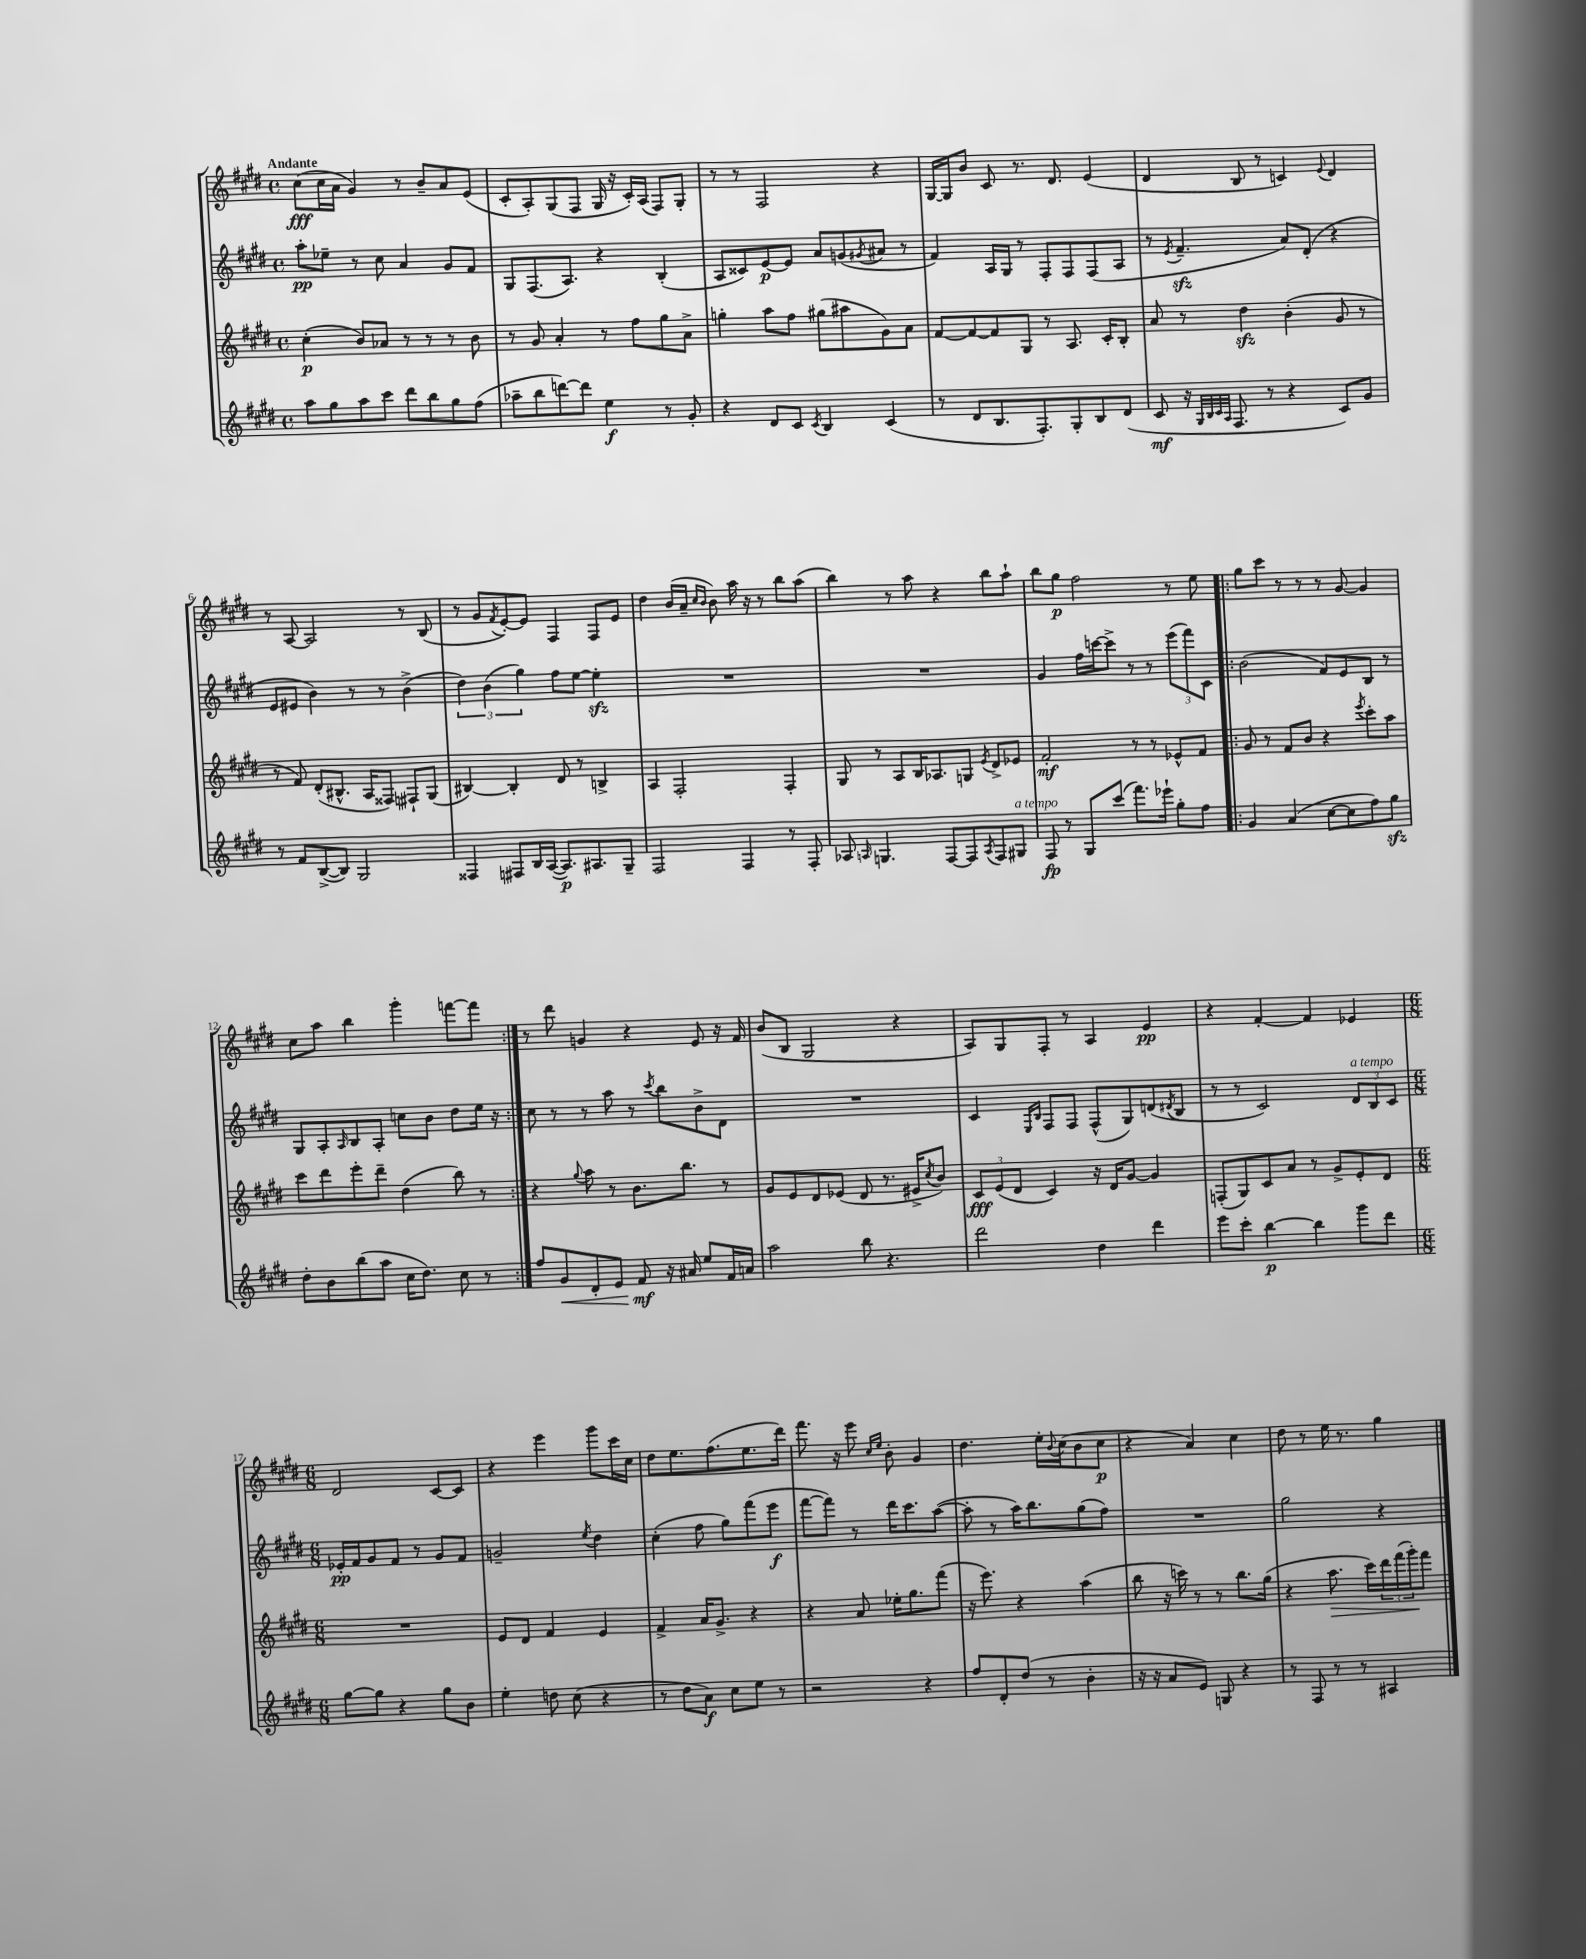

**kern	**dynam	**kern	**dynam	**kern	**dynam	**kern	**dynam
*part4	*part4	*part3	*part3	*part2	*part2	*part1	*part1
*staff4	*staff4	*staff3	*staff3	*staff2	*staff2	*staff1	*staff1
*clefG2	*	*clefG2	*	*clefG2	*	*clefG2	*
*k[f#c#g#d#]	*	*k[f#c#g#d#]	*	*k[f#c#g#d#]	*	*k[f#c#g#d#]	*
*M4/4	*	*M4/4	*	*M4/4	*	*M4/4	*
*met(c)	*	*met(c)	*	*met(c)	*	*met(c)	*
=1	=1	=1	=1	=1	=1	=1	=1
!	!	!	!	!	!	!LO:TX:a:B:t=Andante	!
8aa\L	.	(4cc#'\	p	8aa'\L	pp	(8cc#\L	fff
8gg#\	.	.	.	8ee-X~\J	.	16cc#\L	.
.	.	.	.	.	.	16a\JJ	.
8aa\	.	8b/L)	.	8r	.	4g#/)	.
8ccc#\J	.	8a-X/J	.	8cc#\	.	.	.
8ddd#\L	.	8r	.	4a/	.	8r	.
8bb\	.	8r	.	.	.	8b~/L	.
8gg#\	.	8r	.	8g#/L	.	8a/	.
(8ff#\J	.	8b\	.	8f#/J	.	(8e/J	.
=2	=2	=2	=2	=2	=2	=2	=2
8aa-X~\L	.	8r	.	8G#/L	.	8c#'/L	.
8bb\	.	8g#/	.	(8.F#/	.	8A'/)	.
[8dddn\)	.	4a'/	.	.	.	(8G#/	.
.	.	.	.	8.A/J)	.	.	.
8ddd\J]	.	.	.	.	.	8F#/J	.
4ee\	f	8r	.	4r	.	16G#/	.
.	.	.	.	.	.	16r	.
.	.	8ff#\L	.	.	.	16c#'/LL)	.
.	.	.	.	.	.	(16A/JJ	.
8r	.	8gg#\	.	(4B'/	.	8F#/L)	.
8g#'/	.	8a^\J	.	.	.	8G#'/J	.
=3	=3	=3	=3	=3	=3	=3	=3
4r	.	4ggn'\	.	8A/L	.	8r	.
.	.	.	.	8c##X/)	.	8r	.
8d#/L	.	8aa\L	.	[8e/	p	2F#/	.
8c#/J	.	8ff#\J	.	8e/J]	.	.	.
8qc#/	.	.	.	.	.	.	.
4B/	.	(8gg#X\L	.	8a/L	.	.	.
.	.	8aa#X\	.	(8gn/	.	.	.
.	.	.	.	8qg#X/	.	.	.
(4c#/	.	8g#\)	.	8a#X/J	.	4r	.
.	.	8a\J	.	8r	.	.	.
=4	=4	=4	=4	=4	=4	=4	=4
8r	.	[8f#/L	.	4f#/)	.	[16G#/LL	.
.	.	.	.	.	.	16G#/J]	.
8d#/L	.	8f#/_	.	.	.	8b/J	.
8.B/	.	8f#/]	.	16A/LL	.	8c#/	.
.	.	.	.	16G#/JJ	.	.	.
.	.	8G#/J	.	8r	.	8.r	.
8.F#'/)	.	.	.	.	.	.	.
.	.	8r	.	8F#'/L	.	.	.
.	.	.	.	.	.	8.d#/	.
8G#'/	.	8.A/	.	8F#/	.	.	.
8B/	.	.	.	(8F#/	.	(4e/	.
.	.	16c#'/KL	.	.	.	.	.
(8d#/J	.	8B'/J	.	8A/J	.	.	.
=5	=5	=5	=5	=5	=5	=5	=5
8c#/	mf	8a/	.	8r	.	4d#/	.
.	.	.	.	8qe/	.	.	.
16r	.	8r	.	4.f#zz~/	.	.	.
32qqG#/LLL	.	.	.	.	.	.	.
32qqB/	.	.	.	.	.	.	.
32qqc#/	.	.	.	.	.	.	.
32qqA/JJJ	.	.	.	.	.	.	.
8.F#/	.	.	.	.	.	.	.
.	.	4dd#zz\	.	.	.	8B/	.
8r	.	.	.	.	.	8r	.
4r	.	(4b'\	.	8a/L)	.	4cn/)	.
.	.	.	.	(8d#'/J	.	.	.
.	.	.	.	.	.	8qqe/	.
8c#/L)	.	8g#/	.	4r	.	4d#/	.
8g#/J	.	8r	.	.	.	.	.
!!LO:LB:g=z
=6	=6	=6	=6	=6	=6	=6	=6
8r	.	8r	.	8e/L	.	8r	.
8f#/L	.	8f#/)	.	8e#X/J	.	[8A/	.
([8B^/	.	(8d#'/L	.	4b\)	.	2A/]	.
8B/J])	.	8.B#X^^/J	.	.	.	.	.
2G#/	.	.	.	8r	.	.	.
.	.	16A/KL	.	.	.	.	.
.	.	8F##X/J)	.	8r	.	.	.
.	.	8F#X`/L	.	(4b^\	.	8r	.
.	.	(8G#/J	.	.	.	(8B/	.
=7	=7	=7	=7	=7	=7	=7	=7
4F##X/	.	[4B#X/)	.	6dd#\)	.	8r	.
.	.	.	.	.	.	8g#/L	.
.	.	.	.	(6b\	.	.	.
.	.	.	.	.	.	8qf#/	.
8F#X/L	.	4B#'/]	.	.	.	[8e'/)	.
.	.	.	.	6gg#\)	.	.	.
16B/L	.	.	.	.	.	8e/J]	.
([16A/JJ	.	.	.	.	.	.	.
8.A/L])	p	8d#/	.	8ff#\L	.	4F#/	.
.	.	8r	.	[8ee\J	.	.	.
8.A#X/	.	.	.	.	.	.	.
.	.	4Bn^/	.	4eezz'\]	.	8F#/L	.
8G#~/J	.	.	.	.	.	8e/J	.
=8	=8	=8	=8	=8	=8	=8	=8
2F#/	.	4A/	.	1r	.	4dd#\	.
.	.	2F#'/	.	.	.	(16b/LL	.
.	.	.	.	.	.	16a~/JJ	.
.	.	.	.	.	.	16qqcc#/LL	.
.	.	.	.	.	.	16qqb/JJ	.
.	.	.	.	.	.	8b\)	.
4F#/	.	.	.	.	.	16aa\	.
.	.	.	.	.	.	16r	.
.	.	.	.	.	.	8r	.
8r	.	4F#'/	.	.	.	8bb\L	.
8F#'/	.	.	.	.	.	(8aa\J	.
=9	=9	=9	=9	=9	=9	=9	=9
8A-X/	.	8G#/	.	1r	.	4bb\)	.
16qqAn/	.	.	.	.	.	.	.
4.Gn/	.	8r	.	.	.	.	.
.	.	8A/L	.	.	.	8r	.
.	.	16B/K	.	.	.	8aa\	.
.	.	8.A-X/	.	.	.	.	.
[8F#/L	.	.	.	.	.	4r	.
8F#/]	.	8Gn/J	.	.	.	.	.
8qA/	.	8qe/	.	.	.	.	.
8F#/	.	8d#^/L	.	.	.	8bb\L	.
!LO:TX:a:i:t=a tempo	!	!	!	!	!	!	!
8G#X/J	.	8e-X/J	.	.	.	8aa`\J	.
=10	=10	=10	=10	=10	=10	=10	=10
8F#/	fp	2f#'/	mf	4g#/	.	8bb\L	.
8r	.	.	.	.	.	8gg#\J	p
8G#/L	.	.	.	16ff#\LL	.	2ff#\	.
.	.	.	.	[16cccn\J	.	.	.
(8ccc#/J	.	.	.	8ccc^\J]	.	.	.
8.fff#\L)	.	8r	.	8r	.	.	.
.	.	8r	.	8r	.	.	.
16eee-X`\Jk	.	.	.	.	.	.	.
8gg#'\L	.	8e-X^^/L	.	(12eee\L	.	8r	.
.	.	.	.	12fff#\)	.	.	.
8ff#\J	.	8f#/J	.	.	.	8ee\	.
.	.	.	.	12c#\J	.	.	.
=11!|:	=11!|:	=11!|:	=11!|:	=11!|:	=11!|:	=11!|:	=11!|:
4g#/	.	8g#/	.	(2b\	.	8gg#\L	.
.	.	8r	.	.	.	8ccc#\J	.
(4a/	.	8f#/L	.	.	.	8r	.
.	.	8b/J	.	.	.	8r	.
[8cc#\L	.	4r	.	8f#/L)	.	8r	.
8cc#\]	.	.	.	8e/	.	[8g#/	.
.	.	8qeee/	.	.	.	.	.
8ff#\)	.	8ccc#'\L	.	8B/J	.	4g#/]	.
8gg#zz\J	.	8aa\J	.	8r	.	.	.
!!LO:LB:g=z
=12	=12	=12	=12	=12	=12	=12	=12
8dd#'\L	.	8ccc#\L	.	8G#/L	.	8cc#\L	.
8b\	.	8ddd#\	.	8A'/	.	8aa\J	.
.	.	.	.	16qqA/	.	.	.
(8bb\	.	8eee'\	.	8B/	.	4bb\	.
8aa\J	.	8ddd#~\J	.	8A'/J	.	.	.
16cc#\KL	.	(4dd#\	.	8ccn\L	.	4ggg#'\	.
8.dd#\J)	.	.	.	.	.	.	.
.	.	.	.	8b\J	.	.	.
8cc#\	.	8bb\)	.	8dd#\L	.	[8fffn\L	.
8r	.	8r	.	16ee\Jk	.	8fff\J]	.
.	.	.	.	16r	.	.	.
=13:|!	=13:|!	=13:|!	=13:|!	=13:|!	=13:|!	=13:|!	=13:|!
8ff#/L	.	4r	.	8cc#\	.	8r	.
!	!LO:HP:b	!	!	!	!	!	!
8g#/	<	.	.	8r	.	8ddd#\	.
.	.	8qqgg#/	.	.	.	.	.
8d#'/	.	8aa\	.	8r	.	4gn/	.
8e/J	.	8r	.	8aa\	.	.	.
8f#/	mf	8.b\L	.	8r	.	4r	.
.	.	.	.	8qccc#/	.	.	.
16r	[	.	.	8bb\L	.	.	.
16a#X/	.	8.bb\J	.	.	.	.	.
8ee/L	.	.	.	8b^\	.	8e/	.
16f#/L	.	8r	.	8d#\J	.	16r	.
16an/JJ	.	.	.	.	.	16f#/	.
=14	=14	=14	=14	=14	=14	=14	=14
2aa\	.	8g#/L	.	1r	.	(8b/L	.
.	.	8e/	.	.	.	8B/J	.
.	.	8d#/	.	.	.	2G#/	.
.	.	(8e-X/J	.	.	.	.	.
8bb\	.	8d#/	.	.	.	.	.
4.r	.	8.r	.	.	.	.	.
.	.	.	.	.	.	4r	.
.	.	16e#X^/KL	.	.	.	.	.
.	.	8qcc#/	.	.	.	.	.
.	.	8b/J)	.	.	.	.	.
=15	=15	=15	=15	=15	=15	=15	=15
2ddd#\	.	12c#/L	fff	4c#/	.	8A/L)	.
.	.	(12e/	.	.	.	.	.
.	.	.	.	.	.	8G#/	.
.	.	12d#/J	.	.	.	.	.
.	.	.	.	16qqE/LL	.	.	.
.	.	.	.	16qqB/JJ	.	.	.
.	.	4c#/)	.	8F#/L	.	8F#'/J	.
.	.	.	.	8F#/J	.	8r	.
4dd#\	.	16r	.	(8F#^^/L	.	4A/	.
.	.	16d#/KL	.	.	.	.	.
.	.	[8g#/J	.	8G#/)	.	.	.
4ddd#\	.	4g#/]	.	(8dn/	.	4e/	pp
.	.	.	.	8qd#X/	.	.	.
.	.	.	.	8B/J	.	.	.
=16	=16	=16	=16	=16	=16	=16	=16
8eee\L	.	(8Fn'/L	.	8r	.	4r	.
8ccc#'\J	.	8G#/)	.	8r	.	.	.
[4bb\	p	8c#/	.	2c#/)	.	[4f#'/	.
.	.	8a/J	.	.	.	.	.
4bb\]	.	8r	.	.	.	4f#/]	.
.	.	8g#^/L	.	.	.	.	.
!	!	!	!	!LO:TX:a:i:t=a tempo	!	!	!
8ggg#\L	.	8e'/	.	12d#/L	.	4e-X/	.
.	.	.	.	12B/	.	.	.
8ddd#\J	.	8d#/J	.	.	.	.	.
.	.	.	.	12c#/J	.	.	.
!!LO:LB:g=z
=17	=17	=17	=17	=17	=17	=17	=17
*M6/8	*	*M6/8	*	*M6/8	*	*M6/8	*
[8gg#\L	.	2.r	.	16e-X'/LL	pp	2d#/	.
.	.	.	.	16f#/J	.	.	.
8gg#\J]	.	.	.	8g#/	.	.	.
4r	.	.	.	8f#/J	.	.	.
.	.	.	.	8r	.	.	.
8gg#\L	.	.	.	8g#/L	.	[8c#/L	.
8b\J	.	.	.	8f#/J	.	8c#/J]	.
=18	=18	=18	=18	=18	=18	=18	=18
4ee'\	.	8e/L	.	2gn~/	.	4r	.
.	.	8d#/J	.	.	.	.	.
8ddn\	.	4f#/	.	.	.	4eee\	.
(8cc#\	.	.	.	.	.	.	.
.	.	.	.	8qee/	.	.	.
4r	.	4e/	.	4dd#\	.	8ggg#\L	.
.	.	.	.	.	.	16ccc#\L	.
.	.	.	.	.	.	16cc#\JJ	.
=19	=19	=19	=19	=19	=19	=19	=19
8r	.	4f#^/	.	(4cc#'\	.	8dd#\L	.
8dd#\L	.	.	.	.	.	8.ee\	.
8a\J)	f	16a/KL	.	8ff#\	.	.	.
.	.	8.g#^/J	.	.	.	(8.ff#\	.
8cc#\L	.	.	.	8gg#\L)	.	.	.
8ee\J	.	4r	.	(8fff#\	.	8.ee\	.
8r	.	.	.	8eee\J	f	.	.
.	.	.	.	.	.	16ddd#\Jk)	.
=20	=20	=20	=20	=20	=20	=20	=20
2r	.	4r	.	[8fff#\L	.	8.fff#\	.
.	.	.	.	8fff#\J])	.	.	.
.	.	.	.	.	.	16r	.
.	.	8a/	.	8r	.	8eee\	.
.	.	.	.	.	.	16qqcc#/LL	.
.	.	.	.	.	.	16qqee/JJ	.
.	.	16ee-X'\KL	.	16ddd#\KL	.	8b'\	.
.	.	8.gg#\	.	8.ccc#\	.	.	.
4r	.	.	.	.	.	4g#/	.
.	.	(8fff#\J	.	([8aa\J	.	.	.
=21	=21	=21	=21	=21	=21	=21	=21
8ff#/L	.	16r	.	8aa'\]	.	4.dd#\	.
.	.	8.eee\)	.	.	.	.	.
8d#'/	.	.	.	8r	.	.	.
(8dd#/J	.	4r	.	16aa\KL)	.	.	.
.	.	.	.	8.bb\	.	.	.
8r	.	.	.	.	.	16ee'\LL	.
.	.	.	.	.	.	8qqb/	.
.	.	.	.	.	.	(16cc#\J	.
4b'\	.	(4aa\	.	(8gg#\	.	8b\	.
.	.	.	.	8ff#\J)	.	8cc#\J	p
=22	=22	=22	=22	=22	=22	=22	=22
16r	.	8bb\	.	2.r	.	4r	.
16r	.	.	.	.	.	.	.
8a/L	.	16r	.	.	.	.	.
.	.	16cccn\)	.	.	.	.	.
8e/J)	.	8r	.	.	.	4a/)	.
8Gn/	.	8r	.	.	.	.	.
4r	.	8.bb\L	.	.	.	4cc#\	.
.	.	(16gg#\Jk	.	.	.	.	.
=23	=23	=23	=23	=23	=23	=23	=23
8r	.	4r	.	2gg#\	.	8dd#\	.
8F#/	.	.	.	.	.	8r	.
!	!	!	!LO:HP:b	!	!	!	!
8r	.	8.aa\	>	.	.	16ee\	.
.	.	.	.	.	.	8.r	.
8r	.	.	.	.	.	.	.
.	.	16ccc#\LL)	.	.	.	.	.
4A#X/	.	24ddd#\	.	4r	.	4gg#\	.
.	.	(24fff#\	.	.	.	.	.
.	.	24ggg#'\J)	.	.	.	.	.
.	.	8fff#\J	]	.	.	.	.
==	==	==	==	==	==	==	==
*-	*-	*-	*-	*-	*-	*-	*-
